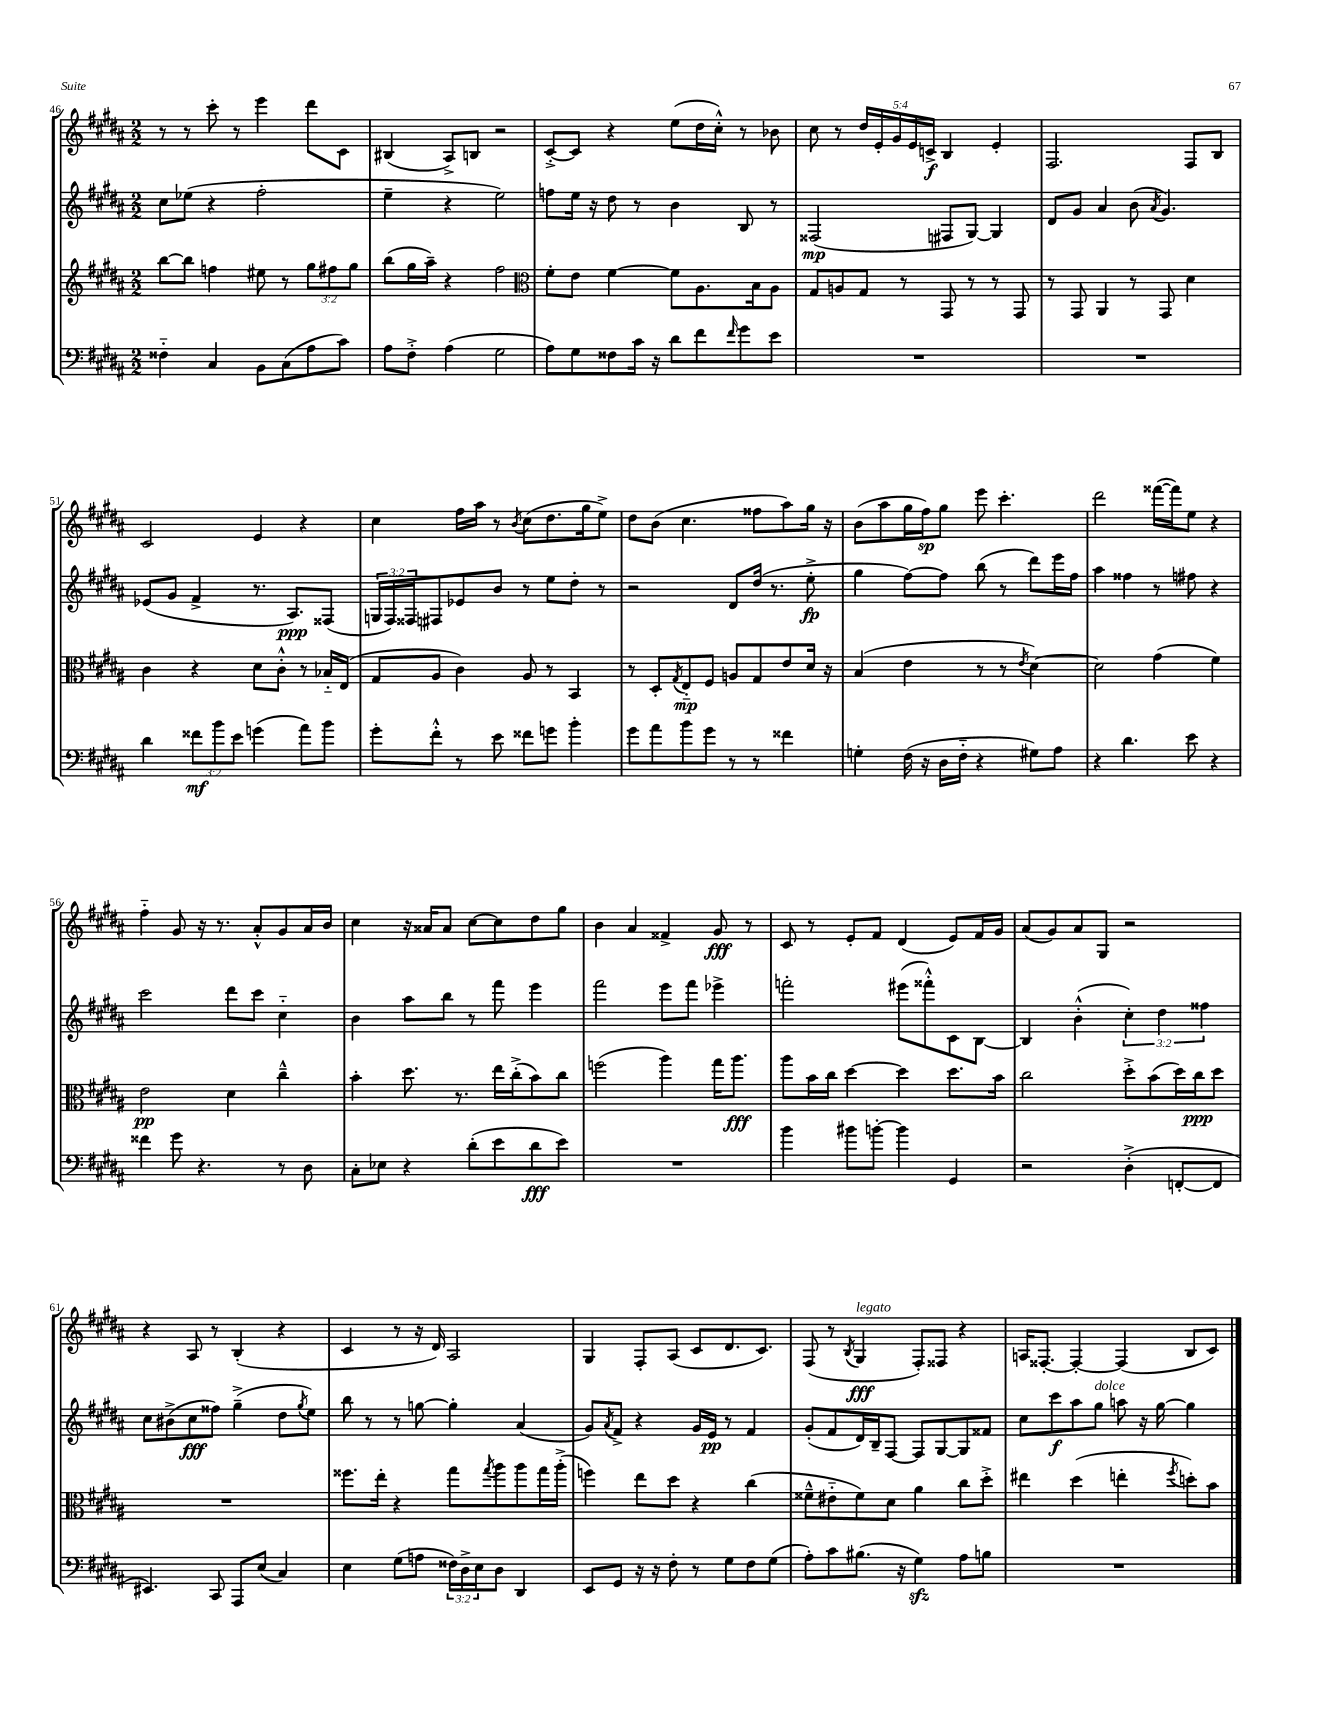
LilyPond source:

<<
\new StaffGroup <<
\new Staff = "s0" {
    \clef treble \key b \major \numericTimeSignature \time 2/2 \override Staff.TupletNumber.text = #tuplet-number::calc-fraction-text
    r8 r8 cis'''8-. r8 e'''4 dis'''8 cis'8 |
    bis4( ais8->) b8 r2 |
    cis'8~-.-> cis'8 r4 e''8( dis''16 cis''16-.-^) r8 bes'8 |
    cis''8 r8 \tuplet 5/4 { dis''16 e'16-. gis'16 e'16 c'16->\f } b4 e'4-. |
    fis2. fis8 b8 |
    cis'2 e'4 r4 |
    cis''4 fis''16 ais''16 r8 \acciaccatura { b'8 } cis''8( dis''8. gis''16 e''8->) |
    dis''8 b'8( cis''4. fisis''8 ais''8) gis''16 r16 |
    b'8( ais''8 gis''16 fis''16\sp) gis''8 e'''8 cis'''4.-. |
    dis'''2 fisis'''16~( fisis'''16) e''8 r4 |
    fis''4-_ gis'8 r16 r8. ais'8-.-^ gis'8 ais'16 b'16 |
    cis''4 r16 aisis'16 aisis'8 cis''8~ cis''8 dis''8 gis''8 |
    b'4 ais'4 fisis'4-> gis'8\fff r8 |
    cis'8 r8 e'8-. fis'8 dis'4( e'8) fis'16 gis'16 |
    ais'8( gis'8) ais'8 gis8 r2 |
    r4 ais8 r8 b4-.( r4 |
    cis'4 r8 r16 dis'16) ais2 |
    gis4 fis8-. ais8( cis'8 dis'8. cis'8.) |
    fis8( r8 \acciaccatura { b8 } gis4\fff^\markup { \italic "legato" } fis8-.) fisis8 r4 |
    a16 fisis8.~-. fisis4~-. fisis4( b8 cis'8) \bar "|." |
}
\new Staff = "s1" {
    \clef treble \key b \major \numericTimeSignature \time 2/2 \override Staff.TupletNumber.text = #tuplet-number::calc-fraction-text
    cis''8 ees''8( r4 fis''2-. |
    e''4-- r4 e''2) |
    f''8 e''16 r16 dis''8 r8 b'4 b8 r8 |
    fisis2\mp( fis8 gis8~) gis4 |
    dis'8 gis'8 ais'4 b'8( \acciaccatura { ais'8 } gis'4.) |
    ees'8( gis'8 fis'4-> r8. ais8.\ppp) fisis8( |
    \tuplet 3/2 { g16 fis16) fisis16 } fis8 ees'8 b'8 r8 e''8 dis''8-. r8 |
    r2 dis'8 dis''16( r8. e''8-.->\fp |
    gis''4 fis''8~) fis''8 b''8( r8 dis'''8) e'''16 fis''16 |
    ais''4 fisis''4 r8 fis''8 r4 |
    cis'''2 dis'''8 cis'''8 cis''4-_ |
    b'4 ais''8 b''8 r8 fis'''8 e'''4 |
    fis'''2 e'''8 fis'''8 ees'''4-> |
    f'''2-. eis'''8( fisis'''8-.-^) cis'8 b8~ |
    b4 b'4-.-^( \tuplet 3/2 { cis''4-.) dis''4 fisis''4 } |
    cis''8 bis'8->( cis''8\fff fisis''8) gis''4--->( dis''8 \acciaccatura { gis''8 } e''8) |
    b''8 r8 r8 g''8~ g''4-. ais'4( |
    gis'8) \acciaccatura { ais'8 } fis'8-> r4 gis'16 e'16\pp r8 fis'4 |
    gis'8-.( fis'8 dis'16) b16-- fis8~ fis8 gis8~ gis8 fisis'8 |
    cis''8 cis'''8\f ais''8 gis''8^\markup { \italic "dolce" } a''8 r16 gis''16~ gis''4 \bar "|." |
}
\new Staff = "s2" {
    \clef treble \key b \major \numericTimeSignature \time 2/2 \override Staff.TupletNumber.text = #tuplet-number::calc-fraction-text
    b''8~ b''8 f''4 eis''8 r8 \tuplet 3/2 { gis''8 fis''8 gis''8 } |
    b''8( gis''16 ais''16--) r4 fis''2 |
    \clef alto fis'8-. e'8 fis'4~ fis'8 ais8. b16 ais8 |
    gis8 a8 gis8 r8 gis,8 r8 r8 gis,8 |
    r8 gis,8 ais,4 r8 gis,8 dis'4 |
    cis'4 r4 dis'8 cis'8-.-^ r8 bes16-_ e16( |
    gis8 ais8 cis'4) ais8 r8 b,4 |
    r8 dis8-. \acciaccatura { gis8 } e8-_\mp fis8 a8 gis8 e'8 dis'16 r16 |
    b4( e'4 r8 r8 \acciaccatura { e'8 } dis'4~) |
    dis'2 gis'4( fis'4) |
    e'2\pp dis'4 cis''4---^ |
    b'4-. dis''8. r8. e''16 cis''16-.->( b'8) cis''8 |
    f''2( ais''4) gis''16 ais''8.\fff |
    ais''8 b'16 cis''16 dis''4~ dis''4 dis''8. b'16 |
    cis''2 dis''8-.-> b'8( dis''16) cis''16\ppp dis''8 |
    R1 |
    fisis''8. e''16-. r4 gis''8 \acciaccatura { gis''8 } ais''8 ais''8 gis''16 ais''16-.->( |
    f''4) e''8 dis''8 r4 cis''4( |
    fisis'8---^ eis'8-_ fisis'8) dis'8 ais'4 cis''8 dis''8-.-> |
    eis''4 dis''4( e''4-. \acciaccatura { fis''8 } d''8-.) b'8 \bar "|." |
}
\new Staff = "s3" {
    \clef bass \key b \major \numericTimeSignature \time 2/2 \override Staff.TupletNumber.text = #tuplet-number::calc-fraction-text
    fisis4-_ cis4 b,8 cis8( ais8 cis'8) |
    ais8 fis8-.-> ais4( gis2 |
    ais8) gis8 fisis8 cis'16 r16 dis'8 fis'8 \grace { fis'16 } gis'8 e'8 |
    R1 |
    R1 |
    dis'4 \tuplet 3/2 { fisis'8\mf b'8 e'8 } g'4( ais'8) b'8 |
    gis'8-. fis'8-.-^ r8 e'8 fisis'8 g'8 b'4-. |
    gis'8 ais'8 b'8 gis'8 r8 r8 fisis'4 |
    g4-. fis16( r16 dis16 fis16-_ r4 gis8) ais8 |
    r4 dis'4. e'8 r4 |
    fisis'4 gis'8 r4. r8 dis8 |
    cis8-. ees8 r4 dis'8-.( e'8 dis'8\fff e'8) |
    R1 |
    b'4 bis'8 b'8~-. b'4 gis,4 |
    r2 dis4-.->( f,8~-. f,8 |
    eis,4.) cis,8 ais,,8 e8( cis4) |
    e4 gis8( a8 \tuplet 3/2 { fisis16) dis16-> e16 } dis8 dis,4 |
    e,8 gis,8 r16 r16 fis8-. r8 gis8 fis8 gis8( |
    ais8-.) cis'8 bis8.( r16 gis4\sfz) ais8 b8 |
    R1 \bar "|." |
}
>>
>>
\layout { \context { \Score currentBarNumber = #46 } }
